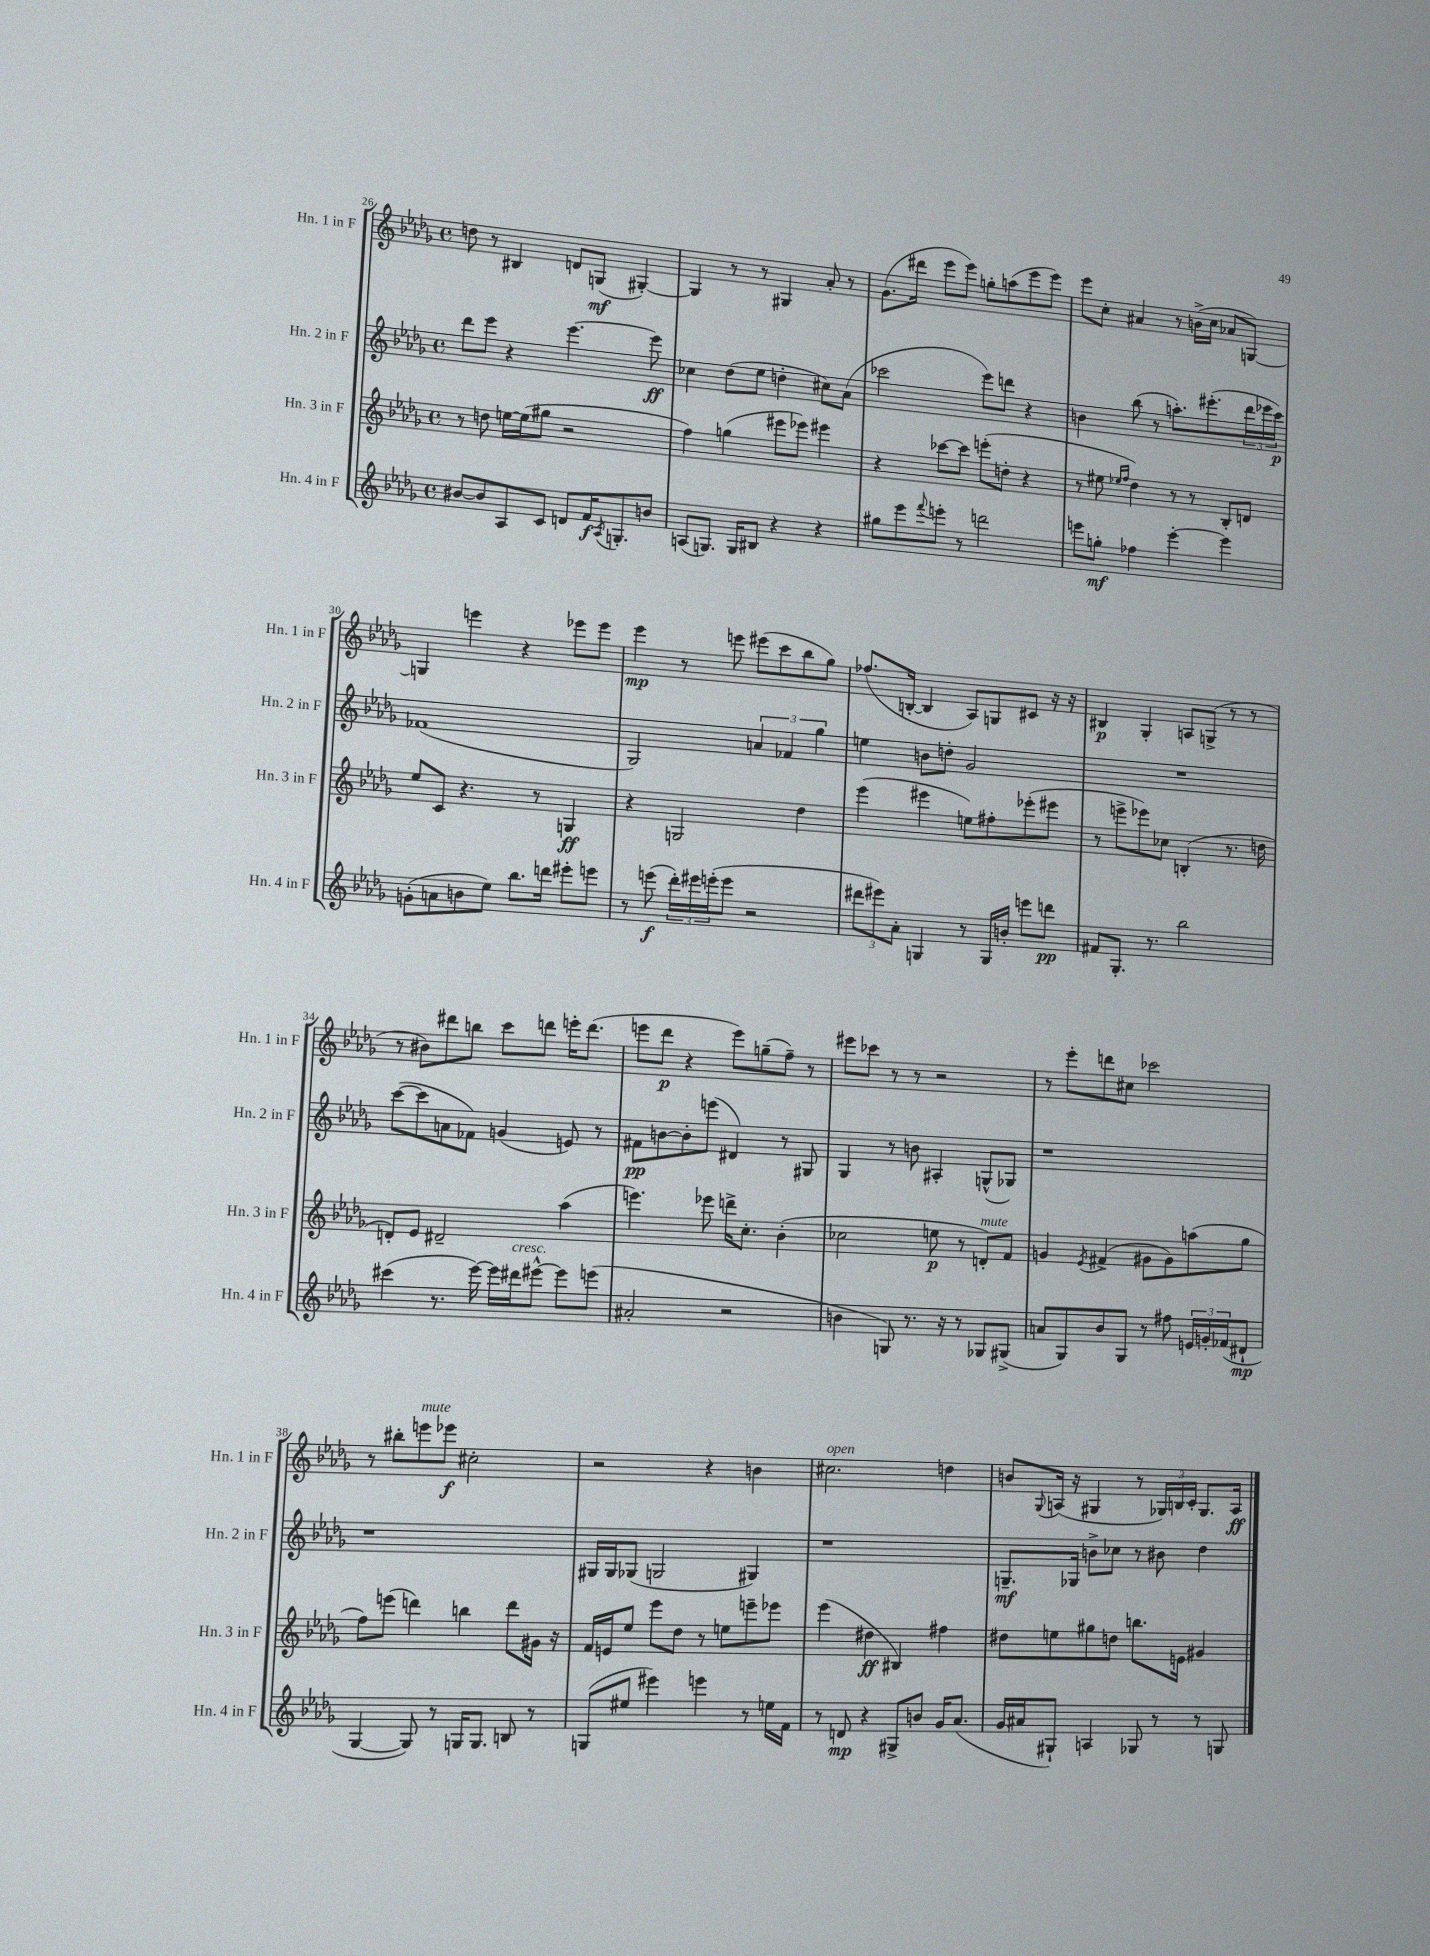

**kern	**kern	**kern	**kern
*staff4	*staff3	*staff2	*staff1
*clefG2	*clefG2	*clefG2	*clefG2
*k[b-e-a-d-g-]	*k[b-e-a-d-g-]	*k[b-e-a-d-g-]	*k[b-e-a-d-g-]
*M4/4	*M4/4	*M4/4	*M4/4
*met(c)	*met(c)	*met(c)	*met(c)
[8b#	8r	8ddd-	8dd
8b#]	8dd	8eee-	8r
8A-	[16ee	4r	4B#
.	(16ee]	.	.
8c	8gg#	.	.
8d	2r	[4.eee-	8d
16f	.	.	(8G
8qA-	.	.	.
8.G'	.	.	.
.	.	.	[4G#')
8b	.	8eee-]	.
=	=	=	=
(8A	4ff)	4cc-	4G#]
8.G)	.	.	.
.	(4gg	(8dd-	8r
16G	.	.	.
8B#	.	8ee-	8r
4r	8eee#	4dd'	4G#
.	8eee-)	.	.
4r	4eee#	8cc#)	8a-'
.	.	(8a-	8r
=	=	=	=
8gg#	4r	2ccc-	(8.g-
8eee-	.	.	.
.	.	.	16ddd#
8qqfff	.	.	.
8eee'	[8ccc-	.	8eee-
8r	8ccc-]	.	8eee-)
2ddd	(8eee'	8eee-)	8gg'
.	8dd'	8ddd	(8aa
.	4r	4r	8eee-
.	.	.	8eee-)
=	=	=	=
8eee	8r	4b	8eee-
8gg'	8ee#	.	8cc'
.	16qqee-	.	.
.	16qqff	.	.
4ff-	4dd-)	(8bb-	4a#
.	.	8r	.
[4eee'	8r	8.aa')	8r
.	8r	.	(16b^
.	.	(8.eee#'	16cc
4eee]	8B-'	.	8a-
.	8d	24ddd-	[8G)
.	.	24eee-	.
.	.	24ccc)	.
=	=	=	=
(8g'	8ee-	(1f-	4G]
8a	8c	.	.
8b	4.r	.	4eee
8ee-)	.	.	.
8.bb-	.	.	4r
.	8r	.	.
16ddd	.	.	.
8eee#'	4G	.	8eee-
8eee	.	.	8eee-
=	=	=	=
8r	4r	2G-)	4eee-
(8eee	.	.	.
24ddd-')	2G	.	8r
24eee#	.	.	.
(24eee'	.	.	.
8eee	.	.	8eee
2r	.	6a	(8eee#
.	.	.	8ccc
.	.	6f-	.
.	4dd-	.	8bb-
.	.	6gg-	.
.	.	.	8gg-)
=	=	=	=
12ddd#	(4eee-	4ee	(8.ff-
12eee#)	.	.	.
12a-'	.	.	.
.	.	.	[16B'
4G	4eee#	8b	4B]
.	.	8dd'	.
8r	8ee)	2g-	8A-)
16G	8ff#'	.	8G
16b'	.	.	.
8eee	(8eee-'	.	8c#
8ddd	8eee#	.	16r
.	.	.	16r
=	=	=	=
8f#	8r	1r	4B#
8.G-'	8eee^	.	.
.	8eee-)	.	4G-'
8.r	.	.	.
.	8cc-	.	.
2bb-	(4B'	.	8A
.	.	.	(8G^
.	8.r	.	8r
.	.	.	8r
.	16dd	.	.
=	=	=	=
(4ccc#	8d')	([8ccc	8r
.	8e-	8ccc]	8b#)
8.r	2d#~	8a	8ddd#
.	.	8f-)	8bb
[16eee-)	.	.	.
16eee-]	.	(4g	8ccc
16ddd#	.	.	.
[8eee#^^	.	.	8ddd
8eee#]	(4aa-	8e)	16eee'
.	.	.	(8.ddd
(8eee	.	8r	.
=	=	=	=
2a#'	4.eee)	8f#	8eee
.	.	[8b	8ddd-
.	.	8b']	4r
.	8eee-	(8eee	.
2r	16ddd^	4d#)	8eee)
.	8.cc'	.	.
.	.	.	(8gg~
.	(4b-'	8r	8ff~)
.	.	8G#	8r
=	=	=	=
4b	2cc-	4G-	8eee#
.	.	.	8ccc-
8G)	.	8r	8r
8.r	.	8b	8r
.	8ee	4A#'	2r
16r	.	.	.
8r	8r	.	.
8G-	8d')	(8G^^	.
(8G#^	8f	8G-)	.
=	=	=	=
8a	4g	1r	8r
8G-)	.	.	8eee-'
.	8qe-	.	.
8b-	(4f#^	.	8ddd
8G-	.	.	8cc#
8r	8g#	.	2ccc-
8ff#	8g#)	.	.
24e	(8aa	.	.
24g'	.	.	.
(24f-	.	.	.
8d#`	8gg-	.	.
=	=	=	=
[4G-	8ff)	1r	8r
.	(8eee	.	8bb#'
8G-])	4ddd)	.	8eee
8r	.	.	8eee-
16G	4bb	.	2cc#'
8.G	.	.	.
8B	8ddd	.	.
8r	16g#	.	.
.	16r	.	.
=	=	=	=
(8G	16f	16G#	2r
.	16e	16G#	.
8ee#	8ee-	(8G-	.
4eee#)	8eee-	2G	.
.	8dd-	.	.
4eee	8r	.	4r
.	8ee	.	.
8r	8eee~	4G#)	4b
16ee	8eee-	.	.
16f	.	.	.
=	=	=	=
8r	(4eee-	1r	2.cc#
8d	.	.	.
4r	4dd#	.	.
8G#^	4B#)	.	.
8b	.	.	.
16g-	4ff#	.	4dd
(8.a-	.	.	.
=	=	=	=
16g-	8dd#	8.G~	8b
16a#	.	.	.
.	.	.	8qqG-
8G#`)	8ee	.	(16A
.	.	16G-	16r
4A	8gg#	8b^	4G#
.	8dd	8cc-	.
8G-	8.bb	8r	8r
8r	.	8b#	24G-)
.	.	.	24B
.	16e	.	.
.	.	.	24c'
8r	4g#	4dd-	8.G-
8G	.	.	.
.	.	.	16A
==	==	==	==
*-	*-	*-	*-
